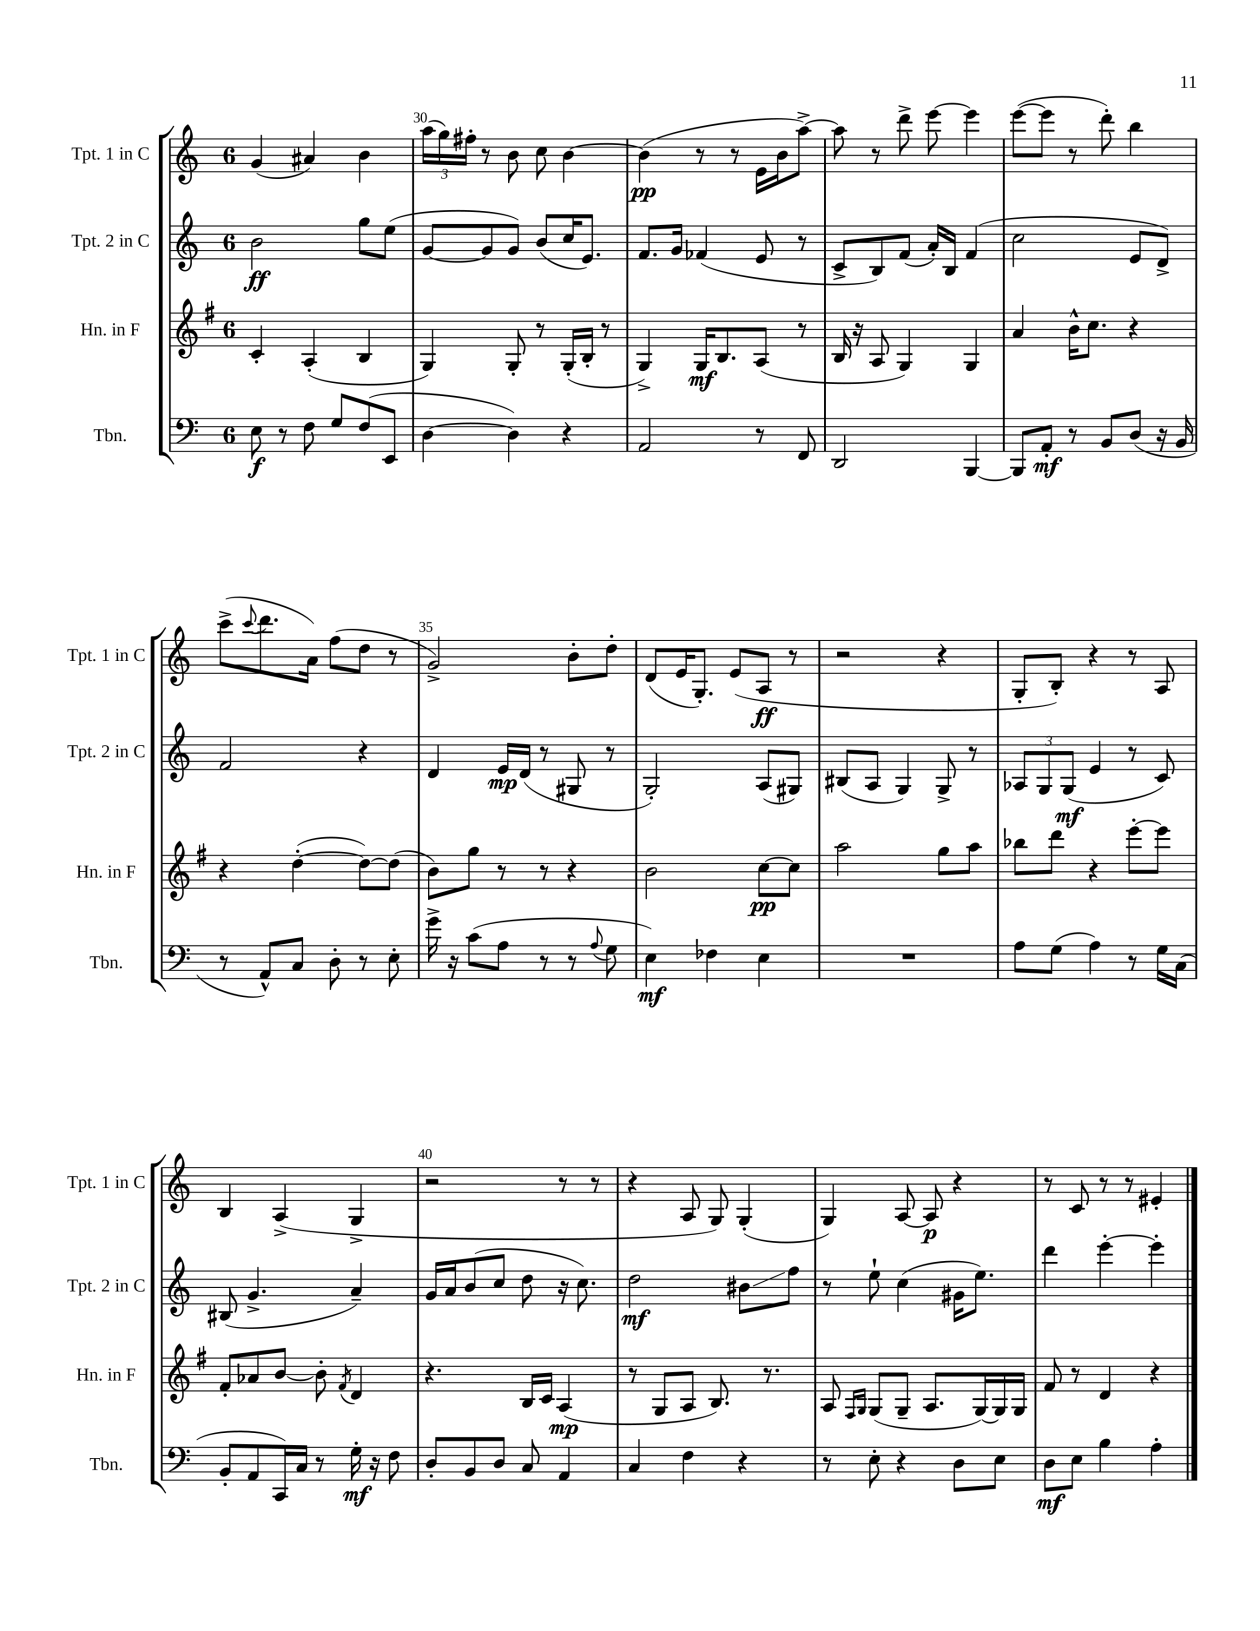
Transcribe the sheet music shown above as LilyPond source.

<<
\new StaffGroup <<
\new Staff = "s0" \with { instrumentName = "Tpt. 1 in C" shortInstrumentName = "Tpt. 1 in C" } {
    \clef treble \key c \major \once \override Staff.TimeSignature.style = #'single-digit \time 6/8
    g'4( ais'4) b'4 |
    \tuplet 3/2 { a''16( g''16) fis''16-. } r8 b'8 c''8 b'4~ |
    b'4\pp( r8 r8 e'16 b'16 a''8~->) |
    a''8 r8 d'''8-> e'''8~ e'''4 |
    e'''8~( e'''8 r8 d'''8-.) b''4 |
    c'''8->( \appoggiatura { c'''8 } d'''8. a'16) f''8( d''8 r8 |
    g'2->) b'8-. d''8-. |
    d'8( e'16 g8.-.) e'8( a8\ff r8 |
    r2 r4 |
    g8-. b8-.) r4 r8 a8 |
    b4 a4->( g4-> |
    r2 r8 r8 |
    r4 a8 g8) g4-.( |
    g4) a8~ a8\p r4 |
    r8 c'8 r8 r8 eis'4-. \bar "|." |
}
\new Staff = "s1" \with { instrumentName = "Tpt. 2 in C" shortInstrumentName = "Tpt. 2 in C" } {
    \clef treble \key c \major \once \override Staff.TimeSignature.style = #'single-digit \time 6/8
    b'2\ff g''8 e''8( |
    g'8~ g'8 g'8) b'8( c''16 e'8.) |
    f'8. g'16 fes'4( e'8 r8 |
    c'8-> b8) f'8( a'16-.) b16 f'4( |
    c''2 e'8 d'8->) |
    f'2 r4 |
    d'4 e'16\mp d'16( r8 gis8 r8 |
    g2-.) a8( gis8) |
    bis8( a8 g4) g8-> r8 |
    \tuplet 3/2 { aes8 g8 g8\mf( } e'4 r8 c'8) |
    bis8( g'4.-> a'4--) |
    g'16 a'16 b'8( c''8 d''8 r16 c''8.) |
    d''2\mf bis'8\glissando f''8 |
    r8 e''8-! c''4( gis'16 e''8.) |
    d'''4 e'''4~-. e'''4-. \bar "|." |
}
\new Staff = "s2" \with { instrumentName = "Hn. in F" shortInstrumentName = "Hn. in F" } {
    \clef treble \key g \major \once \override Staff.TimeSignature.style = #'single-digit \time 6/8
    c'4-. a4-.( b4 |
    g4) g8-. r8 g16-.( b16-. r8 |
    g4->) g16\mf b8. a8( r8 |
    b16 r16 a8 g4) g4 |
    a'4 b'16-^ c''8. r4 |
    r4 d''4~-.( d''8~) d''8( |
    b'8) g''8 r8 r8 r4 |
    b'2 c''8~\pp c''8 |
    a''2 g''8 a''8 |
    bes''8 d'''8 r4 e'''8~-. e'''8 |
    fis'8-. aes'8 b'8~ b'8-. \acciaccatura { fis'8 } d'4 |
    r4. b16 c'16 a4\mp( |
    r8 g8 a8 b8.) r8. |
    a8 \grace { fis16 g16 } g8( g8-- a8. g16~) g16 g16 |
    fis'8 r8 d'4 r4 \bar "|." |
}
\new Staff = "s3" \with { instrumentName = "Tbn." shortInstrumentName = "Tbn." } {
    \clef bass \key c \major \once \override Staff.TimeSignature.style = #'single-digit \time 6/8
    e8\f r8 f8 g8 f8( e,8 |
    d4~ d4) r4 |
    a,2 r8 f,8 |
    d,2 b,,4~ |
    b,,8 a,8-.\mf r8 b,8 d8( r16 b,16 |
    r8 a,8-^) c8 d8-. r8 e8-. |
    g'16-> r16 c'8( a8 r8 r8 \appoggiatura { a8 } g8 |
    e4\mf) fes4 e4 |
    R2. |
    a8 g8( a4) r8 g16 c16( |
    b,8-. a,8 c,16) c16 r8 g16-.\mf r16 f8 |
    d8-. b,8 d8 c8 a,4 |
    c4 f4 r4 |
    r8 e8-. r4 d8 e8 |
    d8\mf e8 b4 a4-. \bar "|." |
}
>>
>>
\layout { \context { \Score currentBarNumber = #29 \override BarNumber.break-visibility = ##(#f #t #t) barNumberVisibility = #(every-nth-bar-number-visible 5) } }
